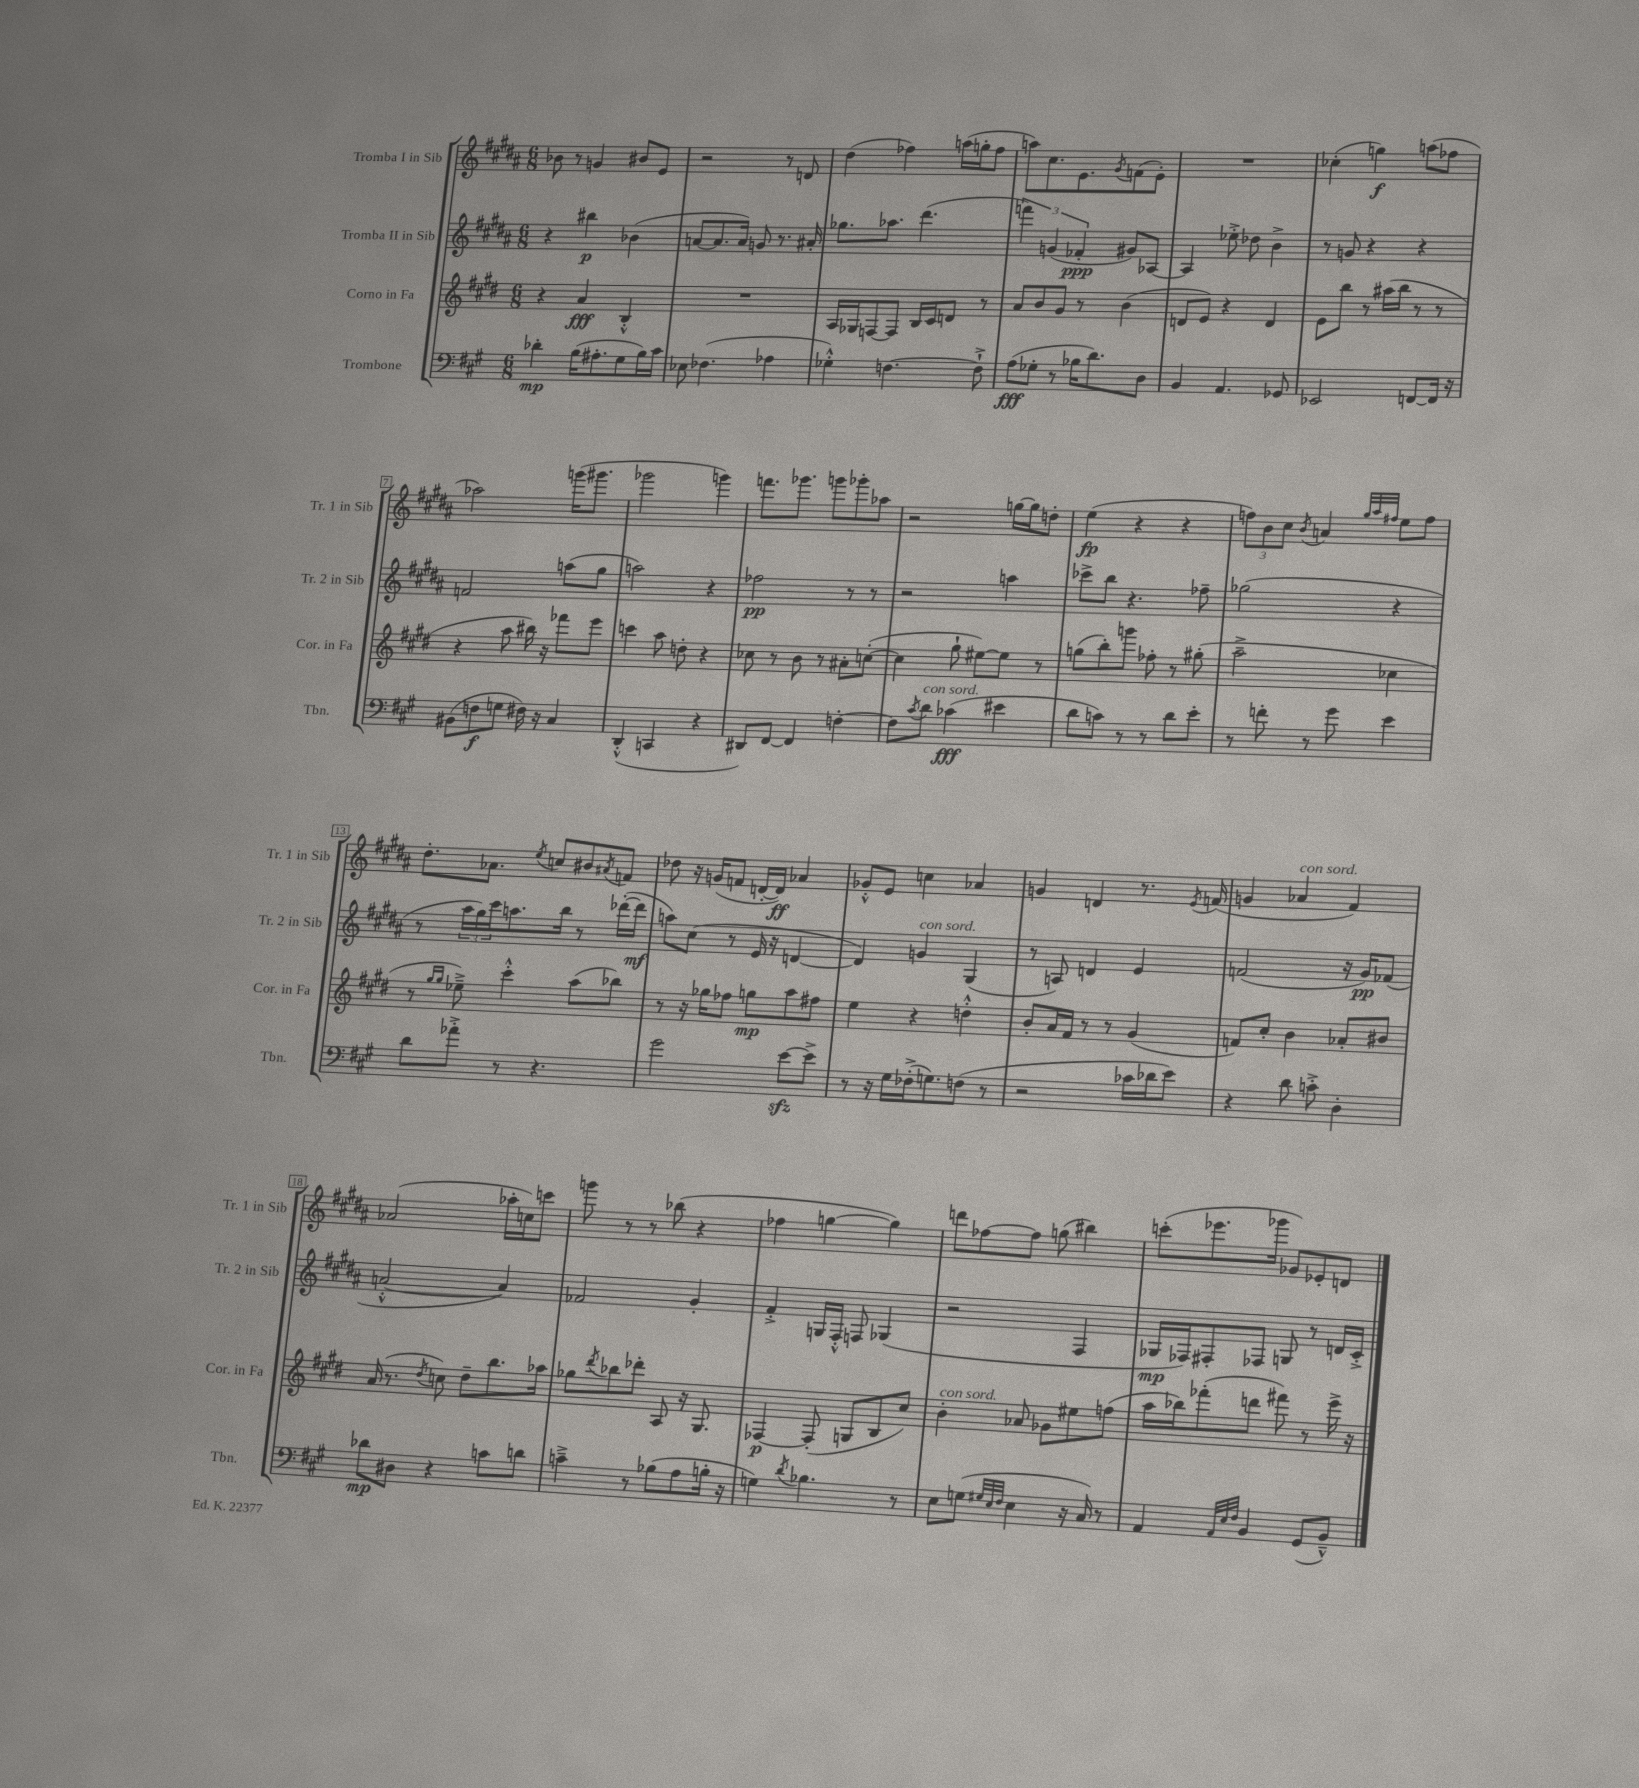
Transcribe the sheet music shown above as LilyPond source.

<<
\new StaffGroup <<
\new Staff = "s0" \with { instrumentName = "Tromba I in Sib" shortInstrumentName = "Tr. 1 in Sib" } {
    \clef treble \key b \major \numericTimeSignature \time 6/8
    bes'8 r8 g'4 bis'8 e'8 |
    r2 r8 d'8 |
    dis''4( fes''4) a''16( g''16-. fes''8 |
    a''8) cis''8. e'8. \acciaccatura { gis'8 } f'8( e'8-.) |
    R2. |
    ces''4-.( g''4\f) a''8( fes''8 |
    aes''2) g'''16( gis'''8. |
    ges'''2 g'''4) |
    f'''8. ges'''8. g'''8 ges'''8-. aes''8 |
    r2 g''16~ g''16 d''8-. |
    e''4\fp( r4 r4 |
    \tuplet 3/2 { f''8) b'8 cis''8 } \acciaccatura { b'8 } a'4 \grace { gis''32 ais''32 fis''32 } e''8 fis''8 |
    dis''8.-. aes'8. \acciaccatura { e''8 } c''8 bis'8 \acciaccatura { ais'8 } f'8 |
    des''8 r16 g'16( f'8 d'16~-. d'16\ff) aes'4 |
    ges'8-.-^ e'8 c''4 aes'4 |
    g'4 d'4 r8. \acciaccatura { e'8 } f'16( |
    g'4 aes'4^\markup { \italic "con sord." } fis'4) |
    aes'2( aes''16-. c''16) c'''8 |
    g'''8 r8 r8 bes''8( r4 |
    fes''4 g''4~ g''4) |
    d'''8 fes''8~ fes''8 g''8( bis''4) |
    c'''8-.( ees'''8. ges'''16 ges'8) ees'8-. d'8 \bar "|." |
}
\new Staff = "s1" \with { instrumentName = "Tromba II in Sib" shortInstrumentName = "Tr. 2 in Sib" } {
    \clef treble \key b \major \numericTimeSignature \time 6/8
    r4 bis''4\p bes'4( |
    a'8~ a'8. a'16) g'8 r8. ais'16-. |
    ges''8. aes''8. dis'''4.( |
    \tuplet 3/2 { f'''4) g'4( fes'4-.\ppp } gis'8) aes8~ |
    aes4 ees''8-.-> des''8 b'4-> |
    r8 g'8 r4 r4 |
    f'2 a''8( gis''8 |
    a''2) r4 |
    fes''2\pp r8 r8 |
    r2 a''4 |
    ces'''8-> b''8 r4. fes''8-- |
    ges''2( r4 |
    r8 \tuplet 3/2 { ais''16 gis''16) cis'''16 } a''8. b''16 r8 des'''16~-.( des'''16\mf |
    a''8) cis''8( r8 e'16 r16 d'4~ |
    d'4) g'4^\markup { \italic "con sord." } gis4( |
    r8 a8) d'4 e'4 |
    f'2( r16 gis'16\pp) fes'8( |
    a'2~-.-^ a'4) |
    fes'2 gis'4-. |
    fis'4-.-> g16 fis16-.-^ f8 ges4( |
    r2 fis4 |
    ges16\mp fes16) fis8-. fes8 g8 r8 d'16 cis'16-.-> \bar "|." |
}
\new Staff = "s2" \with { instrumentName = "Corno in Fa" shortInstrumentName = "Cor. in Fa" } {
    \clef treble \key e \major \numericTimeSignature \time 6/8
    r4 a'4\fff b4-.-^ |
    R2. |
    a16 ges16 f8~ f8 b16 cis'16 d'8 r8 |
    a'8 b'8 gis'8 r8 b'4( |
    d'8 e'8) r4 d'4 |
    e'8 b''8 r8 ais''16( b''16 r8 r8 |
    r4 a''8 bis''16) r16 fes'''8 e'''8 |
    c'''4 a''8 d''8-. r4 |
    ces''8 r8 b'8 r8 ais'8-. c''8~-.( |
    c''4 gis''8-! eis''8~) eis''8 r8 |
    g''8( b''8-.) g'''8 fes''8-. r8 gis''8-.( |
    a''2---> ces''4 |
    r8 \grace { gis''16 gis''16 } ees''8--->) cis'''4-.-^ a''8( bes''8) |
    r8 r16 ges''16 fes''8 g''8\mp a''8 fis''8 |
    e''4 r4 d''4-.-^ |
    b'8-. a'16 fis'16 r8 r8 gis'4( |
    f'8) cis''8-. b'4 aes'8-. bis'8 |
    a'16( r8. \acciaccatura { dis''8 } c''8) dis''8-- b''8. aes''16 |
    ges''8 \acciaccatura { dis'''8 } bes''8 des'''8-. a8 r16 gis8. |
    fes4~\p fes8-.( g8 b8 cis''8) |
    b'4-.^\markup { \italic "con sord." } aes'8 ges'8 eis''8 f''8( |
    a''16 bes''16) fes'''8-.( d'''8 fis'''8) r8 e'''16-> r16 \bar "|." |
}
\new Staff = "s3" \with { instrumentName = "Trombone" shortInstrumentName = "Tbn." } {
    \clef bass \key a \major \numericTimeSignature \time 6/8
    des'4-.\mp b16( ais8.-. gis8 b16) cis'16 |
    ees8 fes4.( aes4 |
    ges4-.-^) f4.~ f8-!-> |
    a8\fff( ges8-. r8 bes16 d'8.) d8 |
    b,4 a,4. ges,8 |
    ees,2 f,8~ f,16 r16 |
    bis,8( f8\f g8 fis16) r16 cis4 |
    d,4-.-^( c,4 r4 |
    dis,8) fis,8~ fis,4 f4~-. |
    f8 \acciaccatura { cis'8 } d'8^\markup { \italic "con sord." } ces'4\fff( eis'4 |
    d'8 c'8) r8 r8 d'8 e'8-. |
    r8 f'8-. r8 gis'8 e'4 |
    d'8 aes'8-.-> r8 r4. |
    gis'2 e'8~\sfz e'8-> |
    r8 r16 gis16 fes16-.->( g8.) f8( r8 |
    r2 ces'16 des'16 e'8) |
    r4 d'8 c'8-.-> d4-. |
    des'8\mp dis8 r4 c'8 d'8 |
    c'4---> r8 bes8( a8 b16-. r16 |
    g4) \acciaccatura { d'8 } bes4. r8 |
    e8 g8( \grace { gis32 e32 fis32 } e4 r16 cis16) r8 |
    a,4 \grace { a,32 e32 fis32 } b,4 gis,8( b,8---^) \bar "|." |
}
>>
>>
\layout { \context { \Score \override BarNumber.stencil = #(make-stencil-boxer 0.1 0.3 ly:text-interface::print) } }
